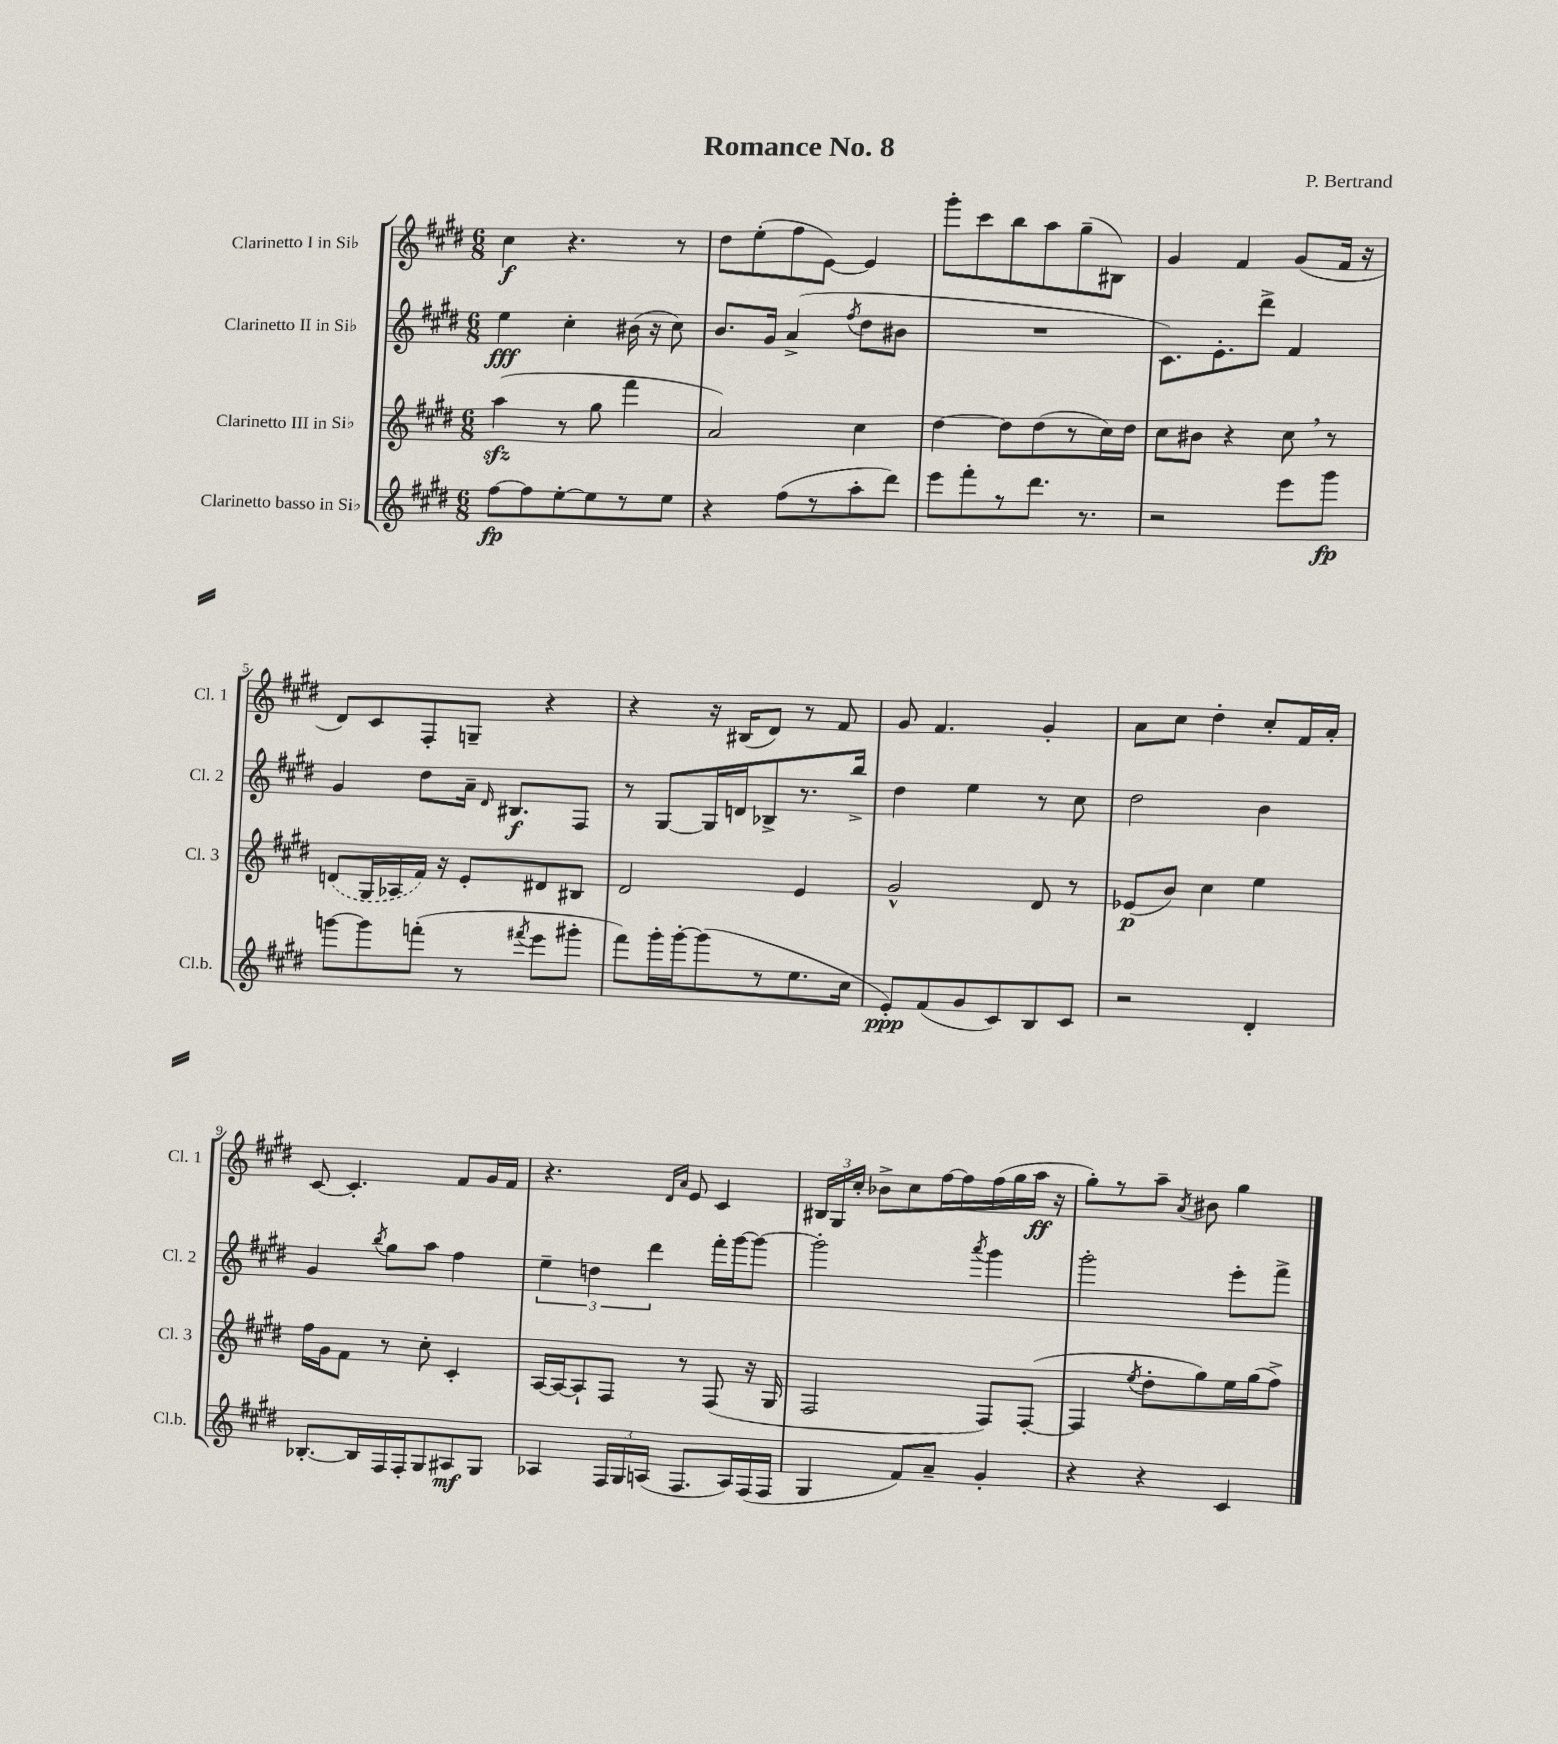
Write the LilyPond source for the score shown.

\header { title = "Romance No. 8" composer = "P. Bertrand" }
<<
\new StaffGroup <<
\new Staff = "s0" \with { instrumentName = "Clarinetto I in Sib" shortInstrumentName = "Cl. 1" } {
    \clef treble \key e \major \numericTimeSignature \time 6/8
    \autoBeamOff cis''4\f r4. r8 |
    dis''8[ e''8-.( fis''8 e'8]~) e'4 |
    gis'''8[-. cis'''8 b''8 a''8 gis''8--( bis8]) |
    gis'4 fis'4 gis'8[( fis'16] r16 |
    dis'8[) cis'8 fis8-. g8]-- r4 |
    r4 r16 bis16[( dis'8]) r8 fis'8 |
    gis'8 fis'4. gis'4-. |
    a'8[ cis''8] dis''4-. cis''8[-. fis'16 a'16]-. |
    cis'8~ cis'4.-. fis'8[ gis'16 fis'16] |
    r4. \grace { dis'16[ a'16] } e'8 cis'4 |
    \tuplet 3/2 { bis16[ gis16 cis''16]-. } bes'8[-> cis''8 fis''16~ fis''16 fis''16( gis''16 a''16]\ff r16 |
    gis''8[-.) r8 a''8]-- \acciaccatura { a'8 } bis'8 gis''4 \bar "|." |
}
\new Staff = "s1" \with { instrumentName = "Clarinetto II in Sib" shortInstrumentName = "Cl. 2" } {
    \clef treble \key e \major \numericTimeSignature \time 6/8
    \autoBeamOff e''4\fff cis''4-. bis'16( r16 cis''8) |
    b'8.[ gis'16] a'4->( \acciaccatura { fis''8 } dis''8[ bis'8] |
    R2. |
    cis'8.[) e'8.-. dis'''8]-> fis'4 |
    gis'4 dis''8[ a'16]-- \grace { dis'16 } bis8.[\f fis8] |
    r8 gis8[~ gis16 d'16 bes8-> r8. b''16]-> |
    dis''4 e''4 r8 cis''8 |
    dis''2 b'4 |
    gis'4 \acciaccatura { b''8 } gis''8[ a''8] fis''4 |
    \tuplet 3/2 { e''4-- d''4 dis'''4 } fis'''16[-. gis'''16~ gis'''8]~ |
    gis'''2-. \acciaccatura { a'''8 } gis'''4 |
    gis'''2-. e'''8[-. fis'''8]-> \bar "|." |
}
\new Staff = "s2" \with { instrumentName = "Clarinetto III in Sib" shortInstrumentName = "Cl. 3" } {
    \clef treble \key e \major \numericTimeSignature \time 6/8
    \autoBeamOff a''4\sfz( r8 gis''8 fis'''4 |
    a'2) cis''4 |
    dis''4~ dis''8[ dis''8( r8 cis''16) dis''16] |
    cis''8[ bis'8] r4 cis''8 \breathe r8 |
    \once \slurDashed d'8[( gis16 aes16 fis'16]) r16 e'8[-. dis'8 bis8] |
    dis'2 e'4 |
    gis'2-^ dis'8 r8 |
    ees'8[\p( b'8]) cis''4 e''4 |
    fis''16[ gis'16 fis'8] r8 cis''8-. cis'4-. |
    a16[~ a16~ a8-! fis8] r8 fis8( r16 gis16 |
    fis2 fis8[) fis8]~-.( |
    fis4 \acciaccatura { e''8 } dis''8[-. gis''8) e''16 gis''16( fis''8]->) \bar "|." |
}
\new Staff = "s3" \with { instrumentName = "Clarinetto basso in Sib" shortInstrumentName = "Cl.b." } {
    \clef treble \key e \major \numericTimeSignature \time 6/8
    \autoBeamOff fis''8[~\fp fis''8 e''8~-. e''8 r8 e''8] |
    r4 fis''8[( r8 a''8-. dis'''8]) |
    e'''8[ fis'''8-. r8 dis'''8.] r8. |
    r2 e'''8[ gis'''8]\fp |
    g'''8[~ g'''8 f'''8]-.( r8 \acciaccatura { fis'''8 } e'''8[ gis'''8]-. |
    fis'''8[) gis'''16-. gis'''16~-. gis'''8( r8 e''8. cis''16] |
    e'8[-.\ppp) fis'8( gis'8 cis'8) b8 cis'8] |
    r2 dis'4-. |
    bes8.[~-. bes16 fis16 fis16-. gis8 ais8\mf gis8] |
    aes4 \tuplet 3/2 { fis16[ gis16 a16]( } fis8.[ a16) fis16( fis16] |
    gis4 fis'8[) a'8]-- gis'4-. |
    r4 r4 cis'4 \bar "|." |
}
>>
>>
